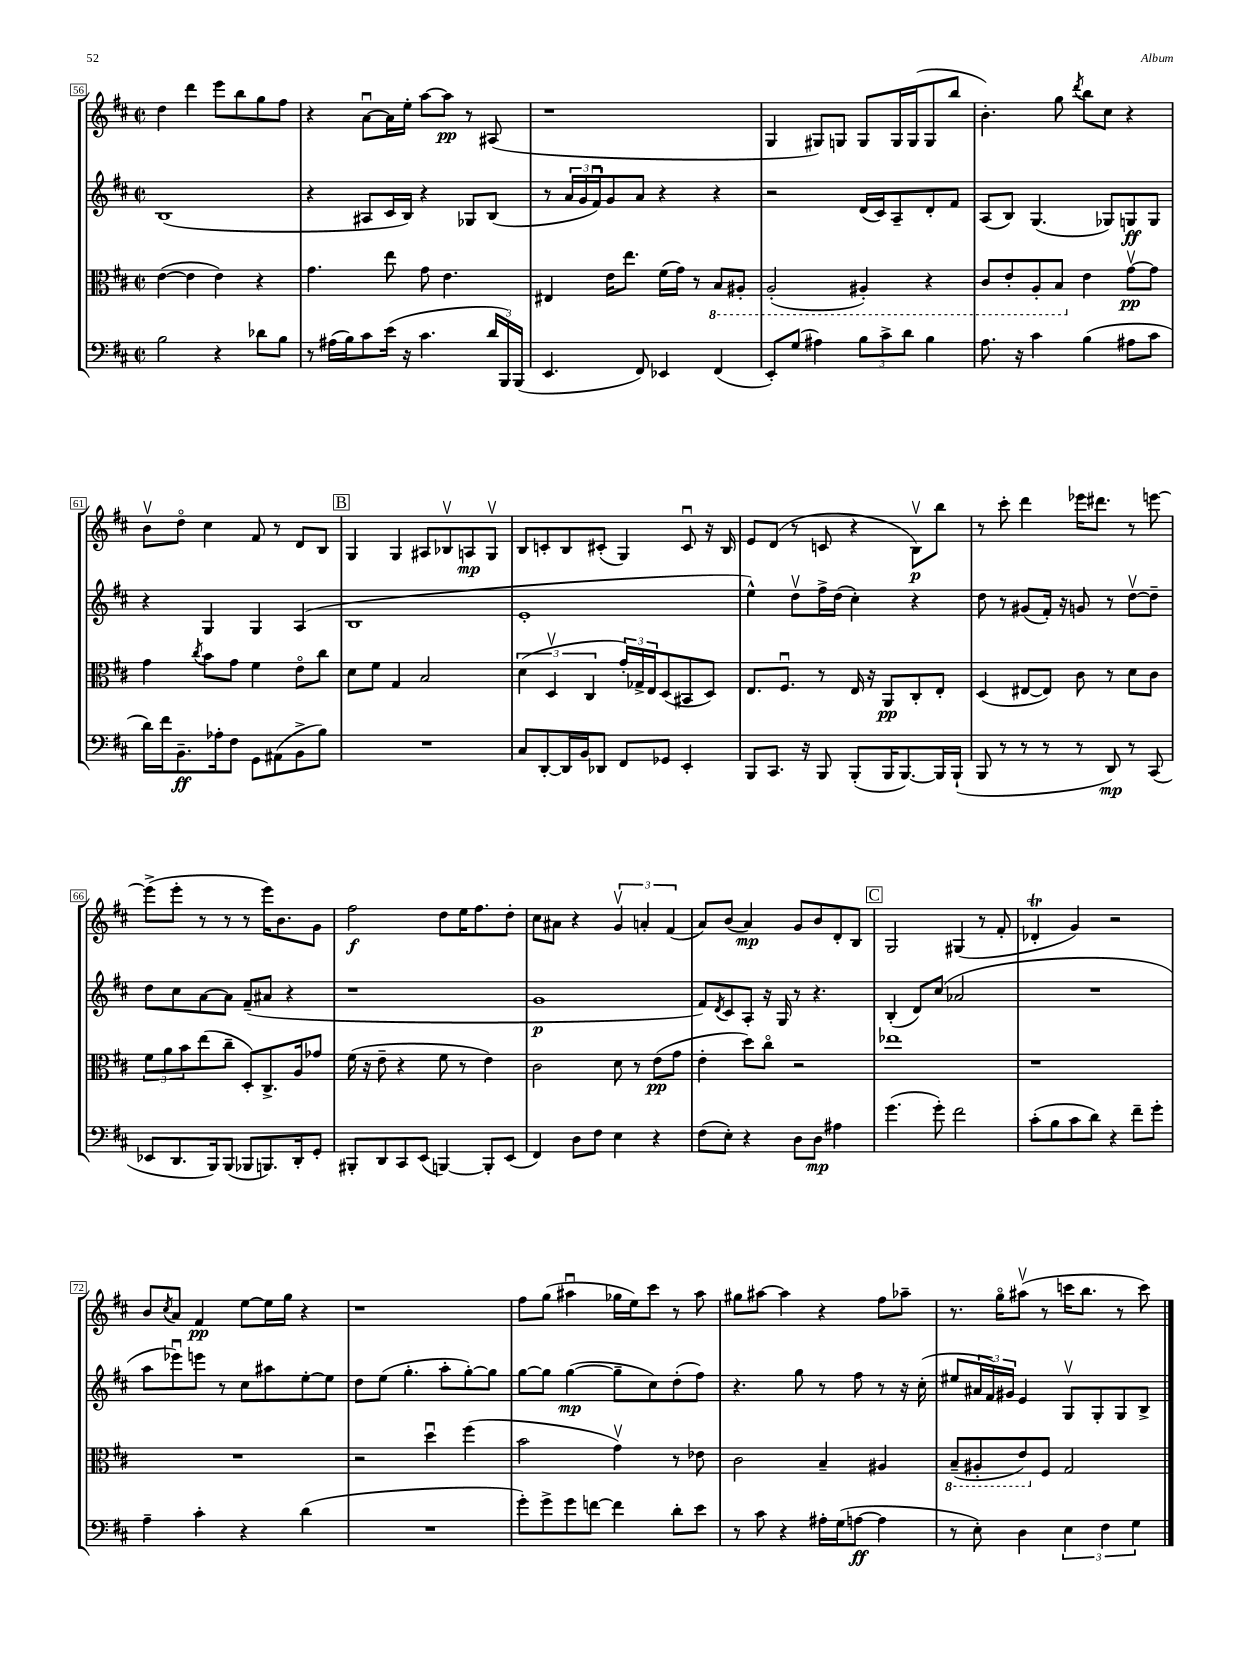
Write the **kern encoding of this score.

**kern	**dynam	**kern	**dynam	**kern	**dynam	**kern	**dynam
*part4	*part4	*part3	*part3	*part2	*part2	*part1	*part1
*staff4	*staff4	*staff3	*staff3	*staff2	*staff2	*staff1	*staff1
*clefF4	*	*clefC3	*	*clefG2	*	*clefG2	*
*k[f#c#]	*	*k[f#c#]	*	*k[f#c#]	*	*k[f#c#]	*
*M2/2	*	*M2/2	*	*M2/2	*	*M2/2	*
*met(c|)	*	*met(c|)	*	*met(c|)	*	*met(c|)	*
=56	=56	=56	=56	=56	=56	=56	=56
2B\	.	([4e\	.	(1B	.	4dd\	.
.	.	4e\]	.	.	.	4ddd\	.
4r	.	4e\)	.	.	.	8eee\L	.
.	.	.	.	.	.	8bb\	.
8d-X\L	.	4r	.	.	.	8gg\	.
8B\J	.	.	.	.	.	8ff#\J	.
=57	=57	=57	=57	=57	=57	=57	=57
8r	.	4.g\	.	4r	.	4r	.
(16A#X\LL	.	.	.	.	.	.	.
16B\J)	.	.	.	.	.	.	.
8c#\	.	.	.	8A#X/L	.	[8au\L	.
(16e\Jk	.	8ee\	.	16c#/L	.	16a\L]	.
16r	.	.	.	16B/JJ)	.	16ee'\JJ	.
4.c#\	.	8g\	.	4r	.	[8aa\L	.
.	.	4.e\	.	.	.	8aa\J]	pp
.	.	.	.	8G-X/L	.	8r	.
24d/LL	.	.	.	(8B/J	.	(8A#X/	.
24BBB/)	.	.	.	.	.	.	.
(24BBB/JJ	.	.	.	.	.	.	.
=58	=58	=58	=58	=58	=58	=58	=58
4.EE/	.	4E#X/	.	8r	.	1r	.
.	.	.	.	24a/LL	.	.	.
.	.	.	.	24g/	.	.	.
.	.	.	.	24f#u/J)	.	.	.
.	.	16e\KL	.	8g/	.	.	.
.	.	8.ee\J	.	.	.	.	.
8FF#/)	.	.	.	8a/J	.	.	.
4EE-X/	.	(16f#\LL	.	4r	.	.	.
.	.	16g\JJ)	.	.	.	.	.
.	.	8r	.	.	.	.	.
*	*	*8ba	*	*	*	*	*
(4FF#/	.	8BB/L	.	4r	.	.	.
.	.	8AA#X'/J	.	.	.	.	.
=59	=59	=59	=59	=59	=59	=59	=59
8EE'/L)	.	(2AA'/	.	2r	.	4G/	.
(8G/J	.	.	.	.	.	.	.
4A#X\)	.	.	.	.	.	8G#X/L)	.
.	.	.	.	.	.	8Gn/J	.
12B\L	.	4AA#X'/)	.	(16d/LL	.	8G/L	.
.	.	.	.	16c#/J)	.	.	.
12c#^\	.	.	.	.	.	.	.
.	.	.	.	8A~/	.	16G/L	.
12d\J	.	.	.	.	.	.	.
.	.	.	.	.	.	(16G/J	.
4B\	.	4r	.	8d'/	.	8G/	.
.	.	.	.	8f#/J	.	8bb/J	.
=60	=60	=60	=60	=60	=60	=60	=60
8.A\	.	8C#/L	.	(8A/L	.	4.b'\)	.
.	.	8E'/	.	8B/J)	.	.	.
16r	.	.	.	.	.	.	.
4c#\	.	8AA'/	.	(4.G/	.	.	.
.	.	8BB/J	.	.	.	8gg\	.
.	.	.	.	.	.	8qddd/	.
*	*	*X8ba	*	*	*	*	*
(4B\	.	4e\	.	.	.	8bb\L	.
.	.	.	.	8G-X/L)	.	8cc#\J	.
8A#X\L	.	[8gv\L	pp	8Gn/	ff	4r	.
8c#\J	.	8g\J]	.	8G/J	.	.	.
!!LO:LB:g=z
=61	=61	=61	=61	=61	=61	=61	=61
16d\LL)	.	4g\	.	4r	.	8bv\L	.
16f#\J	.	.	.	.	.	.	.
8.BB~\	ff	.	.	.	.	8dd\J	.
.	.	8qcc#/	.	.	.	.	.
.	.	8b\L	.	4G/	.	4cc#\	.
16A-X'\k	.	.	.	.	.	.	.
8F#\J	.	8g\J	.	.	.	.	.
8GG\L	.	4f#\	.	4G/	.	8f#/	.
(8AA#X\	.	.	.	.	.	8r	.
8BB^\	.	8e\L	.	(4A/	.	8d/L	.
8B\J)	.	8cc#\J	.	.	.	8B/J	.
!!LO:REH:place=s1:t=B
=62	=62	=62	=62	=62	=62	=62	=62
1r	.	8d\L	.	1B	.	4G/	.
.	.	8f#\J	.	.	.	.	.
.	.	4G/	.	.	.	4G/	.
.	.	2B/	.	.	.	8A#X/L	.
.	.	.	.	.	.	8B-Xv/	.
.	.	.	.	.	.	8An/	mp
.	.	.	.	.	.	8Gv/J	.
=63	=63	=63	=63	=63	=63	=63	=63
8C#/L	.	(6d\	.	1e'	.	8B/L	.
[8DD'/	.	.	.	.	.	8cn'/	.
.	.	6Dv/	.	.	.	.	.
16DD/L]	.	.	.	.	.	8B/	.
16BB/J	.	.	.	.	.	.	.
.	.	6C#/	.	.	.	.	.
8DD-X/J	.	.	.	.	.	(8c#X'/J	.
8FF#/L	.	24g'/LL)	.	.	.	4G/)	.
.	.	24G-X^/	.	.	.	.	.
.	.	24E/J	.	.	.	.	.
8GG-X/J	.	(8D/	.	.	.	.	.
4EE'/	.	8BB#X/	.	.	.	8c#u/	.
.	.	8D/J)	.	.	.	16r	.
.	.	.	.	.	.	16B/	.
=64	=64	=64	=64	=64	=64	=64	=64
8BBB/L	.	8.E/L	.	4ee^^\)	.	8e/L	.
8.CC#/J	.	.	.	.	.	(8d/J	.
.	.	8.F#u/J	.	.	.	.	.
.	.	.	.	8ddv\L	.	8r	.
16r	.	.	.	.	.	.	.
8BBB/	.	8r	.	16ff#^\L	.	8cn/	.
.	.	.	.	(16dd\JJ	.	.	.
(8BBB'/L	.	16E/	.	4cc#'\)	.	4r	.
.	.	16r	.	.	.	.	.
16BBB/K	.	8AA/L	pp	.	.	.	.
[8.BBB/)	.	.	.	.	.	.	.
.	.	8C#'/	.	4r	.	8Bv\L)	p
16BBB/L]	.	8E'/J	.	.	.	8bb\J	.
(16BBB`/JJ	.	.	.	.	.	.	.
=65	=65	=65	=65	=65	=65	=65	=65
8BBB/	.	(4D/	.	8dd\	.	8r	.
8r	.	.	.	8r	.	8ccc#'\	.
8r	.	[8E#X/L	.	(8g#X/L	.	4ddd\	.
8r	.	8E#/J])	.	16f#'/Jk)	.	.	.
.	.	.	.	16r	.	.	.
8r	.	8c#\	.	8gn/	.	16eee-X\KL	.
.	.	.	.	.	.	8.ddd#X\J	.
8DD/)	mp	8r	.	8r	.	.	.
8r	.	8d\L	.	[8ddv\L	.	8r	.
(8CC#/	.	8c#\J	.	8dd~\J]	.	[8eeen\	.
!!LO:LB:g=z
=66	=66	=66	=66	=66	=66	=66	=66
8EE-X/L	.	12f#\L	.	8dd\L	.	(8eee^\L]	.
.	.	12a\	.	.	.	.	.
8.DD/	.	.	.	8cc#\	.	8eee'\J	.
.	.	12b\	.	.	.	.	.
.	.	(8ee\	.	[8a\	.	8r	.
16BBB/k)	.	.	.	.	.	.	.
(8BBB/J	.	8cc#~\J	.	8a\J]	.	8r	.
8BBB-X/L	.	8D'/L)	.	(8f#~/L	.	8r	.
8.BBBn/)	.	8.C#^/	.	8a#X/J	.	16eee\KL)	.
.	.	.	.	.	.	8.b\	.
.	.	.	.	4r	.	.	.
16DD'/k	.	16A/k	.	.	.	.	.
8GG'/J	.	8g-X/J	.	.	.	8g\J	.
=67	=67	=67	=67	=67	=67	=67	=67
8BBB#X'/L	.	(16f#\	.	1r	.	2ff#\	f
.	.	16r	.	.	.	.	.
8DD/	.	8e~\	.	.	.	.	.
8CC#/	.	4r	.	.	.	.	.
(8EE/J	.	.	.	.	.	.	.
[4BBBn/)	.	8f#\	.	.	.	8dd\L	.
.	.	8r	.	.	.	16ee\K	.
.	.	.	.	.	.	8.ff#\	.
8BBB'/L]	.	4e\)	.	.	.	.	.
(8EE/J	.	.	.	.	.	8dd'\J	.
=68	=68	=68	=68	=68	=68	=68	=68
4FF#/)	.	2c#\	.	1g	p	8cc#\L	.
.	.	.	.	.	.	8a#X\J	.
8D\L	.	.	.	.	.	4r	.
8F#\J	.	.	.	.	.	.	.
4E\	.	8d\	.	.	.	6gv/	.
.	.	8r	.	.	.	.	.
.	.	.	.	.	.	6an'/	.
4r	.	(8e\L	pp	.	.	.	.
.	.	.	.	.	.	(6f#/	.
.	.	8g\J	.	.	.	.	.
=69	=69	=69	=69	=69	=69	=69	=69
(8F#\L	.	4e'\	.	8f#/L)	.	8a/L)	.
.	.	.	.	8qd/	.	.	.
8E'\J)	.	.	.	8c#/	.	(8b/J	.
4r	.	8dd\L)	.	8A'/J	.	4a/)	mp
.	.	8cc#\J	.	16r	.	.	.
.	.	.	.	16G/	.	.	.
8D\L	.	2r	.	8r	.	8g/L	.
8D\J	mp	.	.	4.r	.	8b/	.
4A#X\	.	.	.	.	.	8d'/	.
.	.	.	.	.	.	8B/J	.
!!LO:REH:place=s1:t=C
=70	=70	=70	=70	=70	=70	=70	=70
(4.g\	.	1ee-X	.	(4B'/	.	2G/	.
.	.	.	.	8d/L)	.	.	.
8g'\)	.	.	.	(8cc#/J	.	.	.
2f#\	.	.	.	2a-X/	.	(4G#X/	.
.	.	.	.	.	.	8r	.
.	.	.	.	.	.	8f#'/	.
=71	=71	=71	=71	=71	=71	=71	=71
(8c#'\L	.	1r	.	1r	.	4d-XT'/	.
8B\	.	.	.	.	.	.	.
8c#\	.	.	.	.	.	4g/)	.
8d\J)	.	.	.	.	.	.	.
4r	.	.	.	.	.	2r	.
8f#~\L	.	.	.	.	.	.	.
8g'\J	.	.	.	.	.	.	.
!!LO:LB:g=z
=72	=72	=72	=72	=72	=72	=72	=72
4A~\	.	1r	.	8aa\L	.	8b/L	.
.	.	.	.	.	.	8qcc#/	.
.	.	.	.	8eee-Xu\)	.	8a/J	.
4c#'\	.	.	.	8eeen\J	.	4f#/	pp
.	.	.	.	8r	.	.	.
4r	.	.	.	8cc#\L	.	[8ee\L	.
.	.	.	.	8aa#X\	.	16ee\L]	.
.	.	.	.	.	.	16gg\JJ	.
(4d\	.	.	.	[8ee'\	.	4r	.
.	.	.	.	8ee\J]	.	.	.
=73	=73	=73	=73	=73	=73	=73	=73
1r	.	2r	.	8dd\L	.	1r	.
.	.	.	.	(8ee\J	.	.	.
.	.	.	.	4.gg'\	.	.	.
.	.	4ddu\	.	.	.	.	.
.	.	.	.	8aa'\L	.	.	.
.	.	(4ff#\	.	[8gg'\)	.	.	.
.	.	.	.	8gg\J]	.	.	.
=74	=74	=74	=74	=74	=74	=74	=74
8g'\L)	.	2b\	.	[8gg\L	.	8ff#\L	.
8g^\	.	.	.	8gg\J]	.	(8gg\J	.
8g\	.	.	.	([4gg\	mp	4aa#Xu\	.
[8fn\J	.	.	.	.	.	.	.
4f\]	.	4gv\)	.	8gg~\L]	.	16gg-X\LL	.
.	.	.	.	.	.	16ee\J)	.
.	.	.	.	8cc#\)	.	8ccc#\J	.
8d'\L	.	8r	.	(8dd'\	.	8r	.
8e\J	.	8e-X\	.	8ff#\J)	.	8aa#\	.
=75	=75	=75	=75	=75	=75	=75	=75
8r	.	2c#\	.	4.r	.	8gg#X\L	.
8c#\	.	.	.	.	.	[8aa#X\J	.
4r	.	.	.	.	.	4aa#\]	.
.	.	.	.	8gg\	.	.	.
16A#X'\LL	.	4B~/	.	8r	.	4r	.
(16G\J	.	.	.	.	.	.	.
[8An\J	ff	.	.	8ff#\	.	.	.
4A\]	.	4A#X/	.	8r	.	8ff#\L	.
.	.	.	.	16r	.	8aa-X~\J	.
.	.	.	.	(16cc#'\	.	.	.
=76	=76	=76	=76	=76	=76	=76	=76
*	*	*8ba	*	*	*	*	*
8r	.	(8BB~/L	.	8ee#X/L	.	8.r	.
8E'\)	.	8AA#X'/	.	24a#X/L	.	.	.
.	.	.	.	24f#/)	.	.	.
.	.	.	.	.	.	16gg\KL	.
.	.	.	.	24g#X/JJ	.	.	.
4D\	.	8E/)	.	4e/	.	(8aa#Xv\J	.
*	*	*X8ba	*	*	*	*	*
.	.	8F#/J	.	.	.	8r	.
6E\	.	2G/	.	8Gv/L	.	16cccn\KL	.
.	.	.	.	.	.	8.bb\J	.
.	.	.	.	8G'/	.	.	.
6F#\	.	.	.	.	.	.	.
.	.	.	.	8G/	.	8r	.
6G\	.	.	.	.	.	.	.
.	.	.	.	8B^/J	.	8ccc\)	.
==	==	==	==	==	==	==	==
*-	*-	*-	*-	*-	*-	*-	*-
